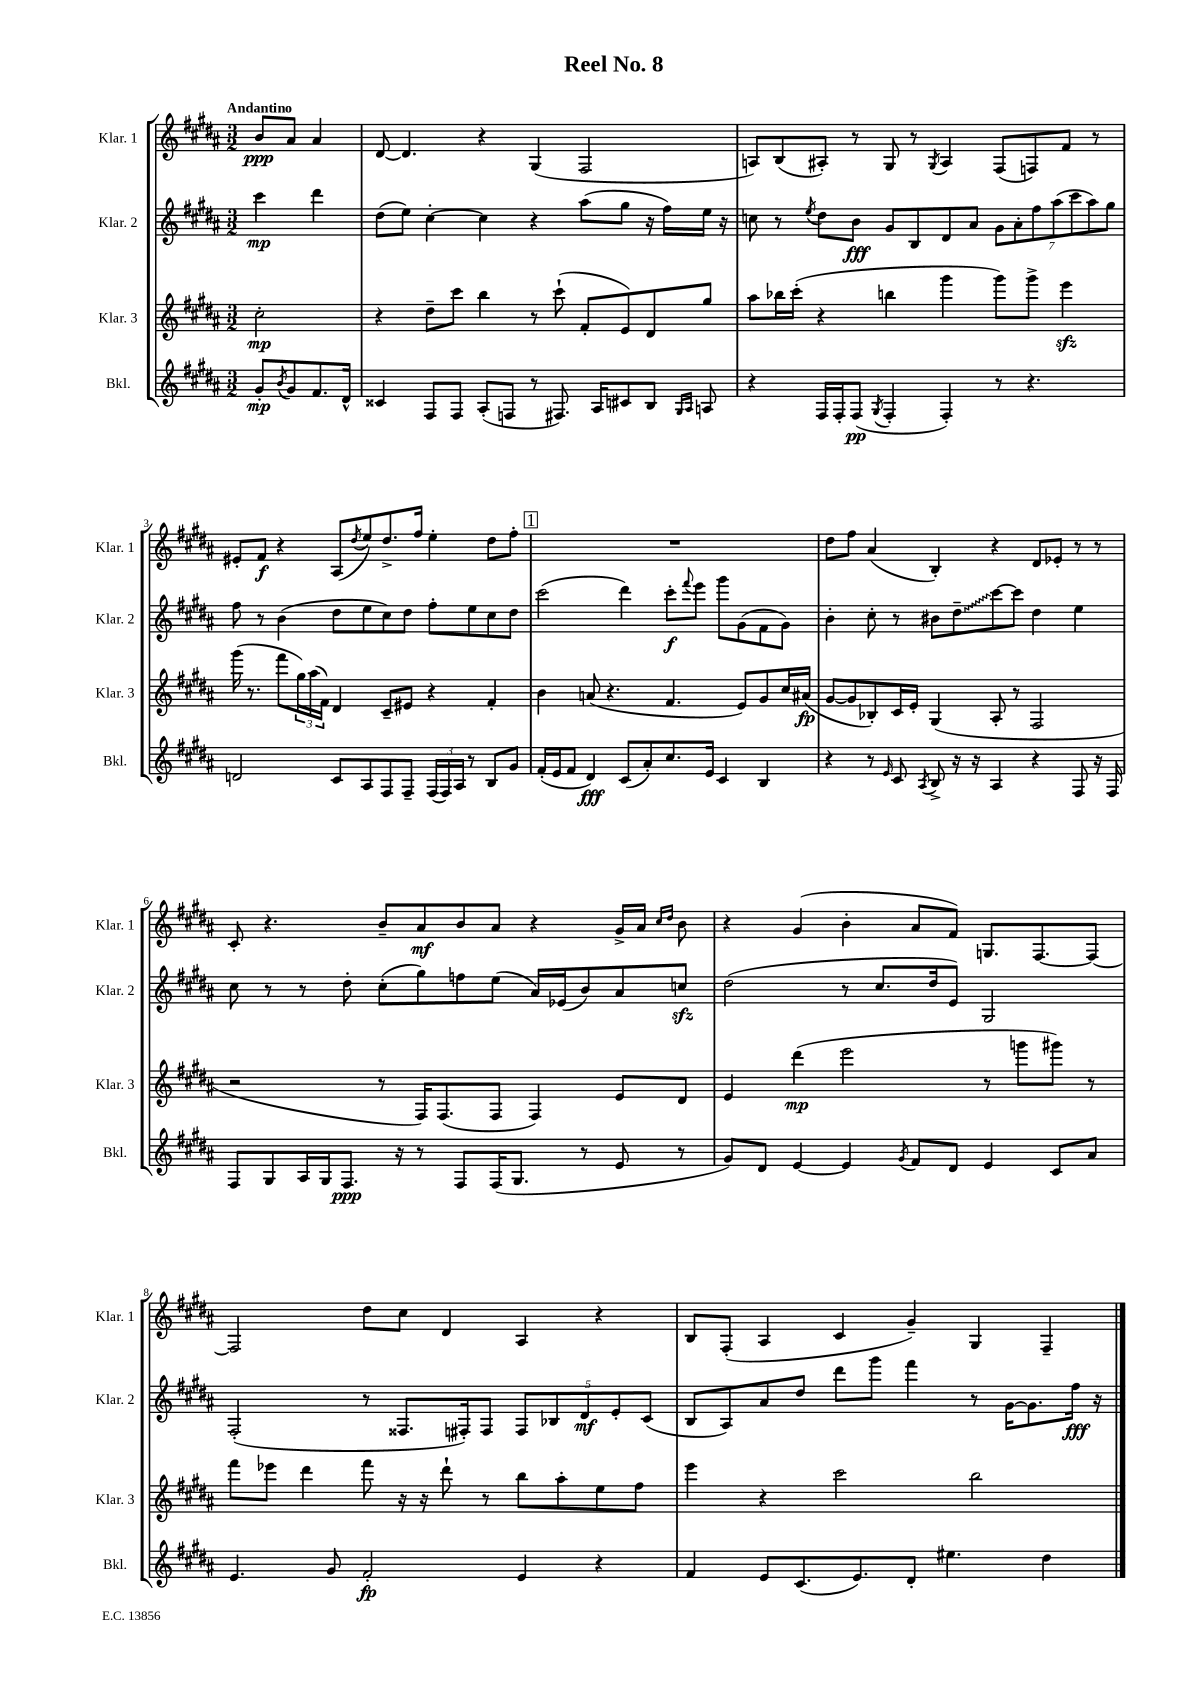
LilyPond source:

\header { title = "Reel No. 8" }
<<
\new StaffGroup <<
\new Staff = "s0" \with { instrumentName = "Klar. 1" shortInstrumentName = "Klar. 1" } {
    \clef treble \key b \major \numericTimeSignature \time 3/2 \partial 2 \tempo "Andantino"
    b'8\ppp ais'8 ais'4 |
    dis'8~ dis'4. r4 gis4( fis2 |
    a8) b8( ais8-.) r8 gis8 r8 \acciaccatura { gis8 } ais4 fis8( f8) fis'8 r8 |
    eis'8-. fis'8\f r4 ais8( \acciaccatura { dis''8 } e''8) dis''8.-> fis''16 e''4-. dis''8 fis''8-. |
    \mark \markup { \box "1" } R1. |
    dis''8 fis''8 ais'4( b4-.) r4 dis'8 ees'8-. r8 r8 |
    cis'8-. r4. b'8-- ais'8\mf b'8 ais'8 r4 gis'16-> ais'16 \grace { cis''16 dis''16 } b'8 |
    r4 gis'4( b'4-. ais'8 fis'8) g8. fis8.~ fis8~ |
    fis2 dis''8 cis''8 dis'4 ais4 r4 |
    b8 fis8-.( ais4 cis'4 gis'4--) gis4 fis4-- \bar "|." |
}
\new Staff = "s1" \with { instrumentName = "Klar. 2" shortInstrumentName = "Klar. 2" } {
    \clef treble \key b \major \numericTimeSignature \time 3/2 \partial 2
    cis'''4\mp dis'''4 |
    dis''8( e''8) cis''4~-. cis''4 r4 ais''8( gis''8 r16 fis''16) e''16 r16 |
    c''8 r8 \acciaccatura { e''8 } dis''8 b'8\fff gis'8 b8 dis'8 ais'8 \tuplet 7/4 { gis'8 ais'8-. fis''8 ais''8( cis'''8 ais''8) gis''8 } |
    fis''8 r8 b'4( dis''8 e''8 cis''8) dis''8 fis''8-. e''8 cis''8 dis''8 |
    \mark \markup { \box "1" } cis'''2( dis'''4) cis'''8-.\f \appoggiatura { fis'''8 } e'''8 gis'''8 gis'8( fis'8 gis'8) |
    b'4-. cis''8-. r8 bis'8 \once \override Glissando.style = #'zigzag dis''8--\glissando cis'''8~ cis'''8 dis''4 e''4 |
    cis''8 r8 r8 dis''8-. cis''8-.( gis''8) f''8 e''8( ais'16) ees'16( b'8) ais'8 c''8\sfz |
    dis''2( r8 cis''8. dis''16 e'8) gis2 |
    fis2-.( r8 fisis8. fis16-.) fis8 \tuplet 5/4 { fis8 bes8 dis'8\mf e'8-. cis'8( } |
    b8 ais8) ais'8 dis''8 dis'''8 gis'''8 fis'''4 r8 gis'16~ gis'8. fis''16\fff r16 \bar "|." |
}
\new Staff = "s2" \with { instrumentName = "Klar. 3" shortInstrumentName = "Klar. 3" } {
    \clef treble \key b \major \numericTimeSignature \time 3/2 \partial 2
    cis''2-.\mp |
    r4 dis''8-- cis'''8 b''4 r8 cis'''8-!( fis'8-. e'8) dis'8 gis''8 |
    ais''8 bes''16 cis'''16-.( r4 b''4 gis'''4 gis'''8) gis'''8-> e'''4\sfz |
    gis'''16( r8. fis'''8 \tuplet 3/2 { gis''16) ais''16( fis'16) } dis'4 cis'8-- eis'8 r4 fis'4-. |
    \mark \markup { \box "1" } b'4 a'8( r4. fis'4. e'8) gis'8 cis''16 ais'16\fp( |
    gis'8~ gis'8 bes8-.) cis'16 e'16-. gis4( ais8-. r8 fis2 |
    r2 r8 fis16) fis8.( fis8 fis4) e'8 dis'8 |
    e'4 dis'''4\mp( e'''2 r8 g'''8 gis'''8) r8 |
    fis'''8 ees'''8 dis'''4 fis'''8 r16 r16 dis'''8-! r8 b''8 ais''8-. e''8 fis''8 |
    e'''4 r4 cis'''2 b''2 \bar "|." |
}
\new Staff = "s3" \with { instrumentName = "Bkl." shortInstrumentName = "Bkl." } {
    \clef treble \key b \major \numericTimeSignature \time 3/2 \partial 2
    gis'8-.\mp \acciaccatura { b'8 } gis'8 fis'8. dis'16-^ |
    cisis'4 fis8 fis8 ais8-.( f8 r8 fis8.) ais16 cis'8 b8 \grace { gis16 ais16 } a8 |
    r4 fis16 fis16-. fis8\pp( \acciaccatura { gis8 } fis4-. fis4-.) r8 r4. |
    d'2 cis'8 ais8 fis8 fis8-- \tuplet 3/2 { fis16( fis16) ais16 } r8 b8 gis'8 |
    \mark \markup { \box "1" } fis'16-.( e'16 fis'8 dis'4\fff) cis'8( ais'8-.) cis''8. e'16 cis'4 b4 |
    r4 r8 \grace { e'16 } cis'8 \acciaccatura { ais8 } b8-> r16 r16 ais4 r4 fis8 r16 fis16 |
    fis8 gis8 ais16 gis16 fis8.\ppp r16 r8 fis8 fis16( gis8. r8 e'8 r8 |
    gis'8) dis'8 e'4~ e'4 \acciaccatura { gis'8 } fis'8 dis'8 e'4 cis'8 ais'8 |
    e'4. gis'8 fis'2-.\fp e'4 r4 |
    fis'4 e'8 cis'8.( e'8.) dis'8-. eis''4. dis''4 \bar "|." |
}
>>
>>
